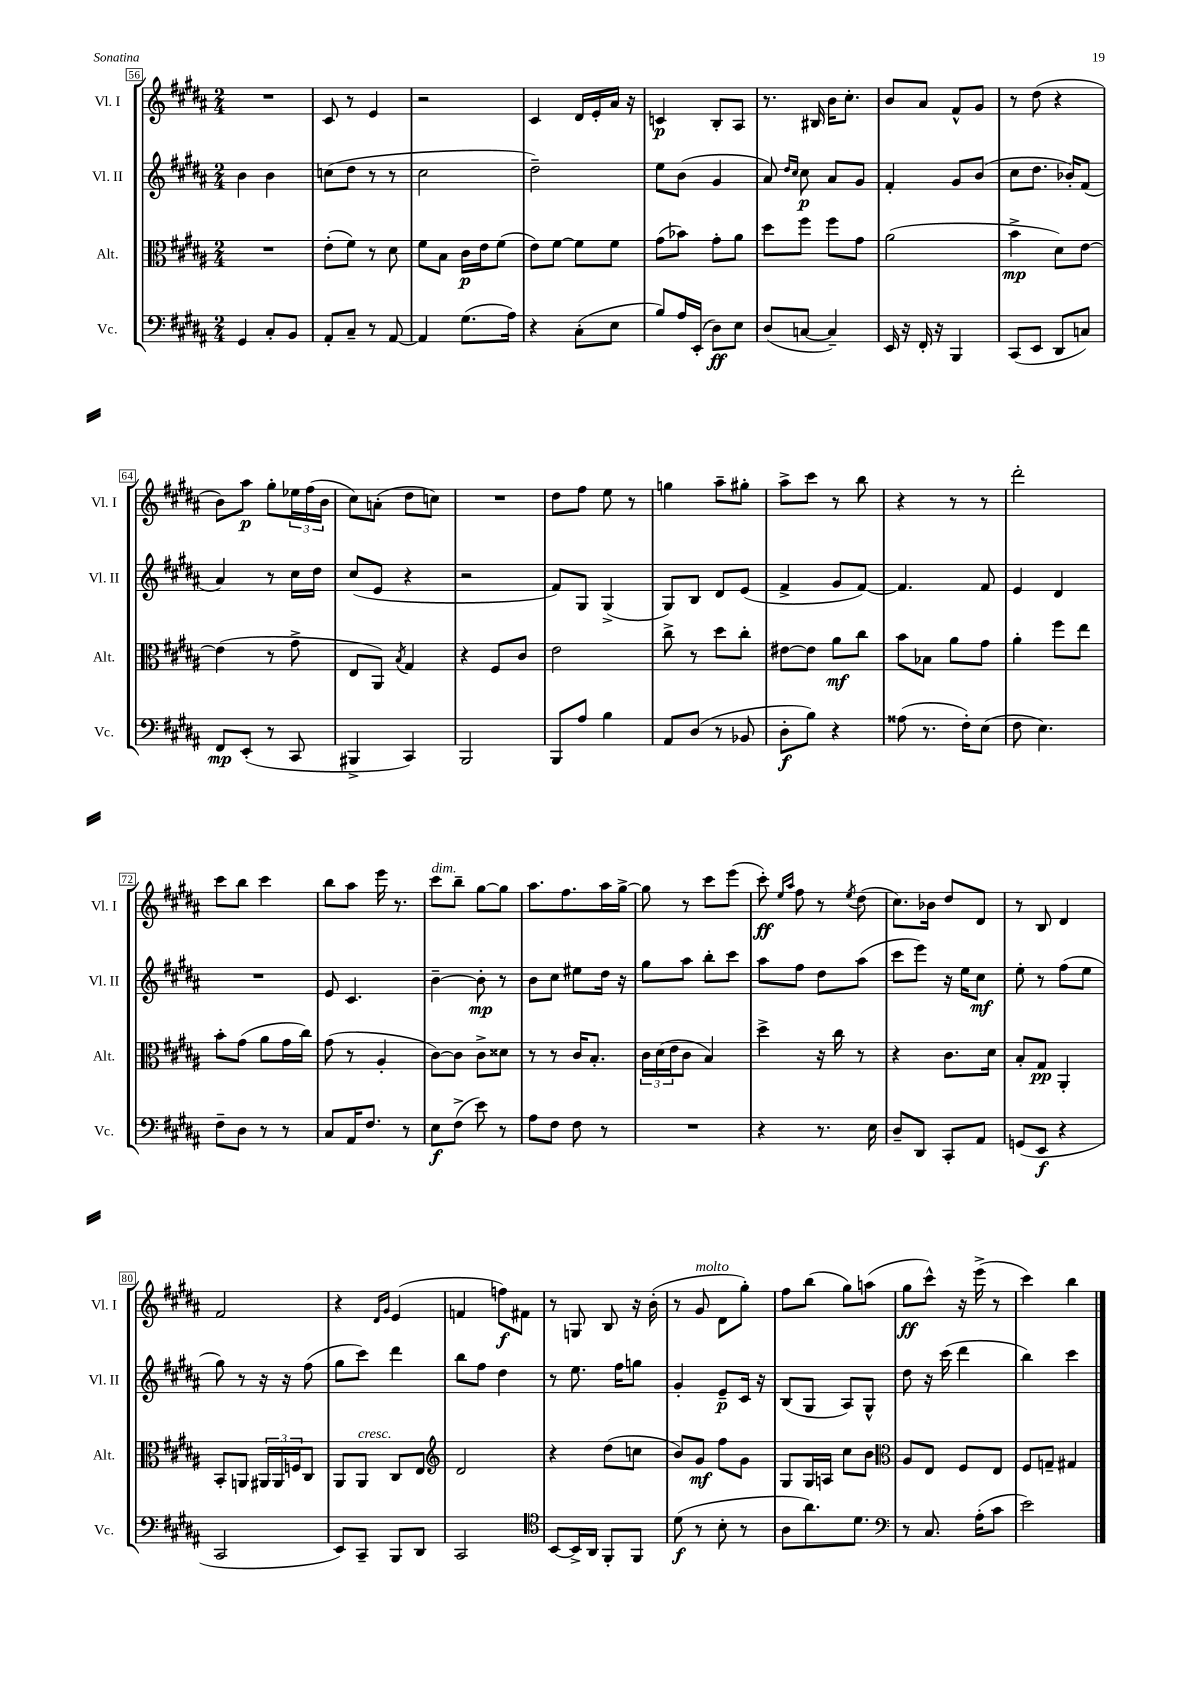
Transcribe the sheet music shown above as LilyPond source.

<<
\new StaffGroup <<
\new Staff = "s0" \with { instrumentName = "Vl. I" shortInstrumentName = "Vl. I" } {
    \clef treble \key b \major \numericTimeSignature \time 2/4
    R2 |
    cis'8 r8 e'4 |
    r2 |
    cis'4 dis'16 e'16-. ais'16 r16 |
    c'4\p b8-. ais8 |
    r8. bis16 b'16 cis''8.-. |
    b'8 ais'8 fis'8-^ gis'8 |
    r8 dis''8( r4 |
    b'8) ais''8\p gis''8-. \tuplet 3/2 { ees''16 fis''16( b'16 } |
    cis''8) a'8-.( dis''8 c''8) |
    R2 |
    dis''8 fis''8 e''8 r8 |
    g''4 ais''8-- gis''8-. |
    ais''8-> cis'''8 r8 b''8 |
    r4 r8 r8 |
    dis'''2-. |
    cis'''8 b''8 cis'''4 |
    b''8 ais''8 e'''16 r8. |
    cis'''8^\markup { \italic "dim." } b''8-- gis''8~ gis''8 |
    ais''8. fis''8. ais''16 gis''16~-> |
    gis''8 r8 cis'''8 e'''8( |
    cis'''8-.\ff) \grace { e''16 ais''16 } fis''8 r8 \acciaccatura { e''8 } dis''8( |
    cis''8.) bes'16 dis''8 dis'8 |
    r8 b8 dis'4 |
    fis'2 |
    r4 \grace { dis'16 gis'16 } e'4( |
    f'4 f''8\f) fis'8 |
    r8 g8 b8 r16 b'16-.( |
    r8 gis'8^\markup { \italic "molto" } dis'8 gis''8-.) |
    fis''8 b''8( gis''8) a''8( |
    gis''8\ff cis'''8-^) r16 e'''16->( r8 |
    cis'''4) b''4 \bar "|." |
}
\new Staff = "s1" \with { instrumentName = "Vl. II" shortInstrumentName = "Vl. II" } {
    \clef treble \key b \major \numericTimeSignature \time 2/4
    b'4 b'4 |
    c''8( dis''8 r8 r8 |
    cis''2 |
    dis''2--) |
    e''8 b'8( gis'4 |
    ais'8) \grace { dis''16 cis''16 } cis''8\p ais'8 gis'8 |
    fis'4-. gis'8 b'8( |
    cis''8 dis''8. bes'16-.) fis'8( |
    ais'4) r8 cis''16 dis''16 |
    cis''8( e'8 r4 |
    r2 |
    fis'8) gis8 gis4->( |
    gis8) b8 dis'8 e'8( |
    fis'4-> gis'8 fis'8~) |
    fis'4. fis'8 |
    e'4 dis'4 |
    R2 |
    e'8 cis'4. |
    b'4~-- b'8-.\mp r8 |
    b'8 cis''8 eis''8 dis''16 r16 |
    gis''8 ais''8 b''8-. cis'''8 |
    ais''8 fis''8 dis''8 ais''8( |
    cis'''8 e'''8) r16 e''16 cis''8\mf |
    e''8-. r8 fis''8( e''8 |
    gis''8) r8 r16 r16 fis''8( |
    gis''8 cis'''8) dis'''4 |
    b''8 fis''8 dis''4 |
    r8 e''8. fis''16 g''8 |
    gis'4-. e'8--\p cis'16 r16 |
    b8( gis8 ais8) gis8-^ |
    dis''8 r16 cis'''16( dis'''4 |
    b''4) cis'''4 \bar "|." |
}
\new Staff = "s2" \with { instrumentName = "Alt." shortInstrumentName = "Alt." } {
    \clef alto \key b \major \numericTimeSignature \time 2/4
    R2 |
    e'8-.( fis'8) r8 dis'8 |
    fis'8 b8 cis'16\p e'16 fis'8( |
    e'8) fis'8~ fis'8 fis'8 |
    gis'8( bes'8) gis'8-. ais'8 |
    dis''8 fis''8 fis''8 gis'8 |
    ais'2( |
    b'4->\mp dis'8) e'8~ |
    e'4( r8 gis'8-> |
    e8 ais,8) \acciaccatura { b8 } gis4 |
    r4 fis8 cis'8 |
    e'2 |
    cis''8-> r8 dis''8 cis''8-. |
    eis'8~ eis'8 ais'8\mf cis''8 |
    b'8 bes8 ais'8 gis'8 |
    ais'4-. fis''8 e''8 |
    b'8-. gis'8( ais'8 gis'16 cis''16) |
    gis'8( r8 ais4-. |
    cis'8~) cis'8 cis'8-> disis'8 |
    r8 r8 cis'16 b8.-. |
    \tuplet 3/2 { cis'16 dis'16( e'16 } cis'8 b4) |
    dis''4-> r16 cis''16 r8 |
    r4 cis'8. dis'16 |
    b8-. gis8\pp ais,4-. |
    b,8-. a,8 \tuplet 3/2 { ais,16 ais,16 f16 } cis8 |
    ais,8 ais,8^\markup { \italic "cresc." } cis8 e8 |
    \clef treble dis'2 |
    r4 dis''8( c''8 |
    b'8) gis'8\mf fis''8 gis'8 |
    gis8 gis16 a16 cis''8 b'8 |
    \clef alto ais8 e8 fis8 e8 |
    fis8 g8-- gis4 \bar "|." |
}
\new Staff = "s3" \with { instrumentName = "Vc." shortInstrumentName = "Vc." } {
    \clef bass \key b \major \numericTimeSignature \time 2/4
    gis,4 cis8-. b,8 |
    ais,8-. cis8-- r8 ais,8~ |
    ais,4 gis8.( ais16) |
    r4 cis8-.( e8 |
    b8) ais16 e,16-.( dis8\ff) e8 |
    dis8( c8~ c4--) |
    e,16 r16 fis,16-. r16 b,,4 |
    cis,8( e,8 dis,8 c8) |
    fis,8\mp e,8-.( r8 cis,8 |
    bis,,4-> cis,4) |
    b,,2 |
    b,,8 ais8 b4 |
    ais,8 dis8( r8 bes,8 |
    dis8-.\f b8) r4 |
    aisis8( r8. fis16-.) e8( |
    fis8 e4.) |
    fis8-- dis8 r8 r8 |
    cis8 ais,16 fis8. r8 |
    e8\f fis8->( e'8) r8 |
    ais8 fis8 fis8 r8 |
    R2 |
    r4 r8. e16 |
    dis8-- dis,8 cis,8-. ais,8 |
    g,8( e,8\f r4 |
    cis,2 |
    e,8) cis,8-- b,,8 dis,8 |
    cis,2 |
    \clef tenor b,8~ b,16-> ais,16 fis,8-. fis,8 |
    dis'8\f( r8 b8-. r8 |
    ais8 ais'8.) dis'8. |
    \clef bass r8 cis8. ais16-.( cis'8 |
    e'2) \bar "|." |
}
>>
>>
\layout { \context { \Score currentBarNumber = #56 \override BarNumber.stencil = #(make-stencil-boxer 0.1 0.3 ly:text-interface::print) } }
